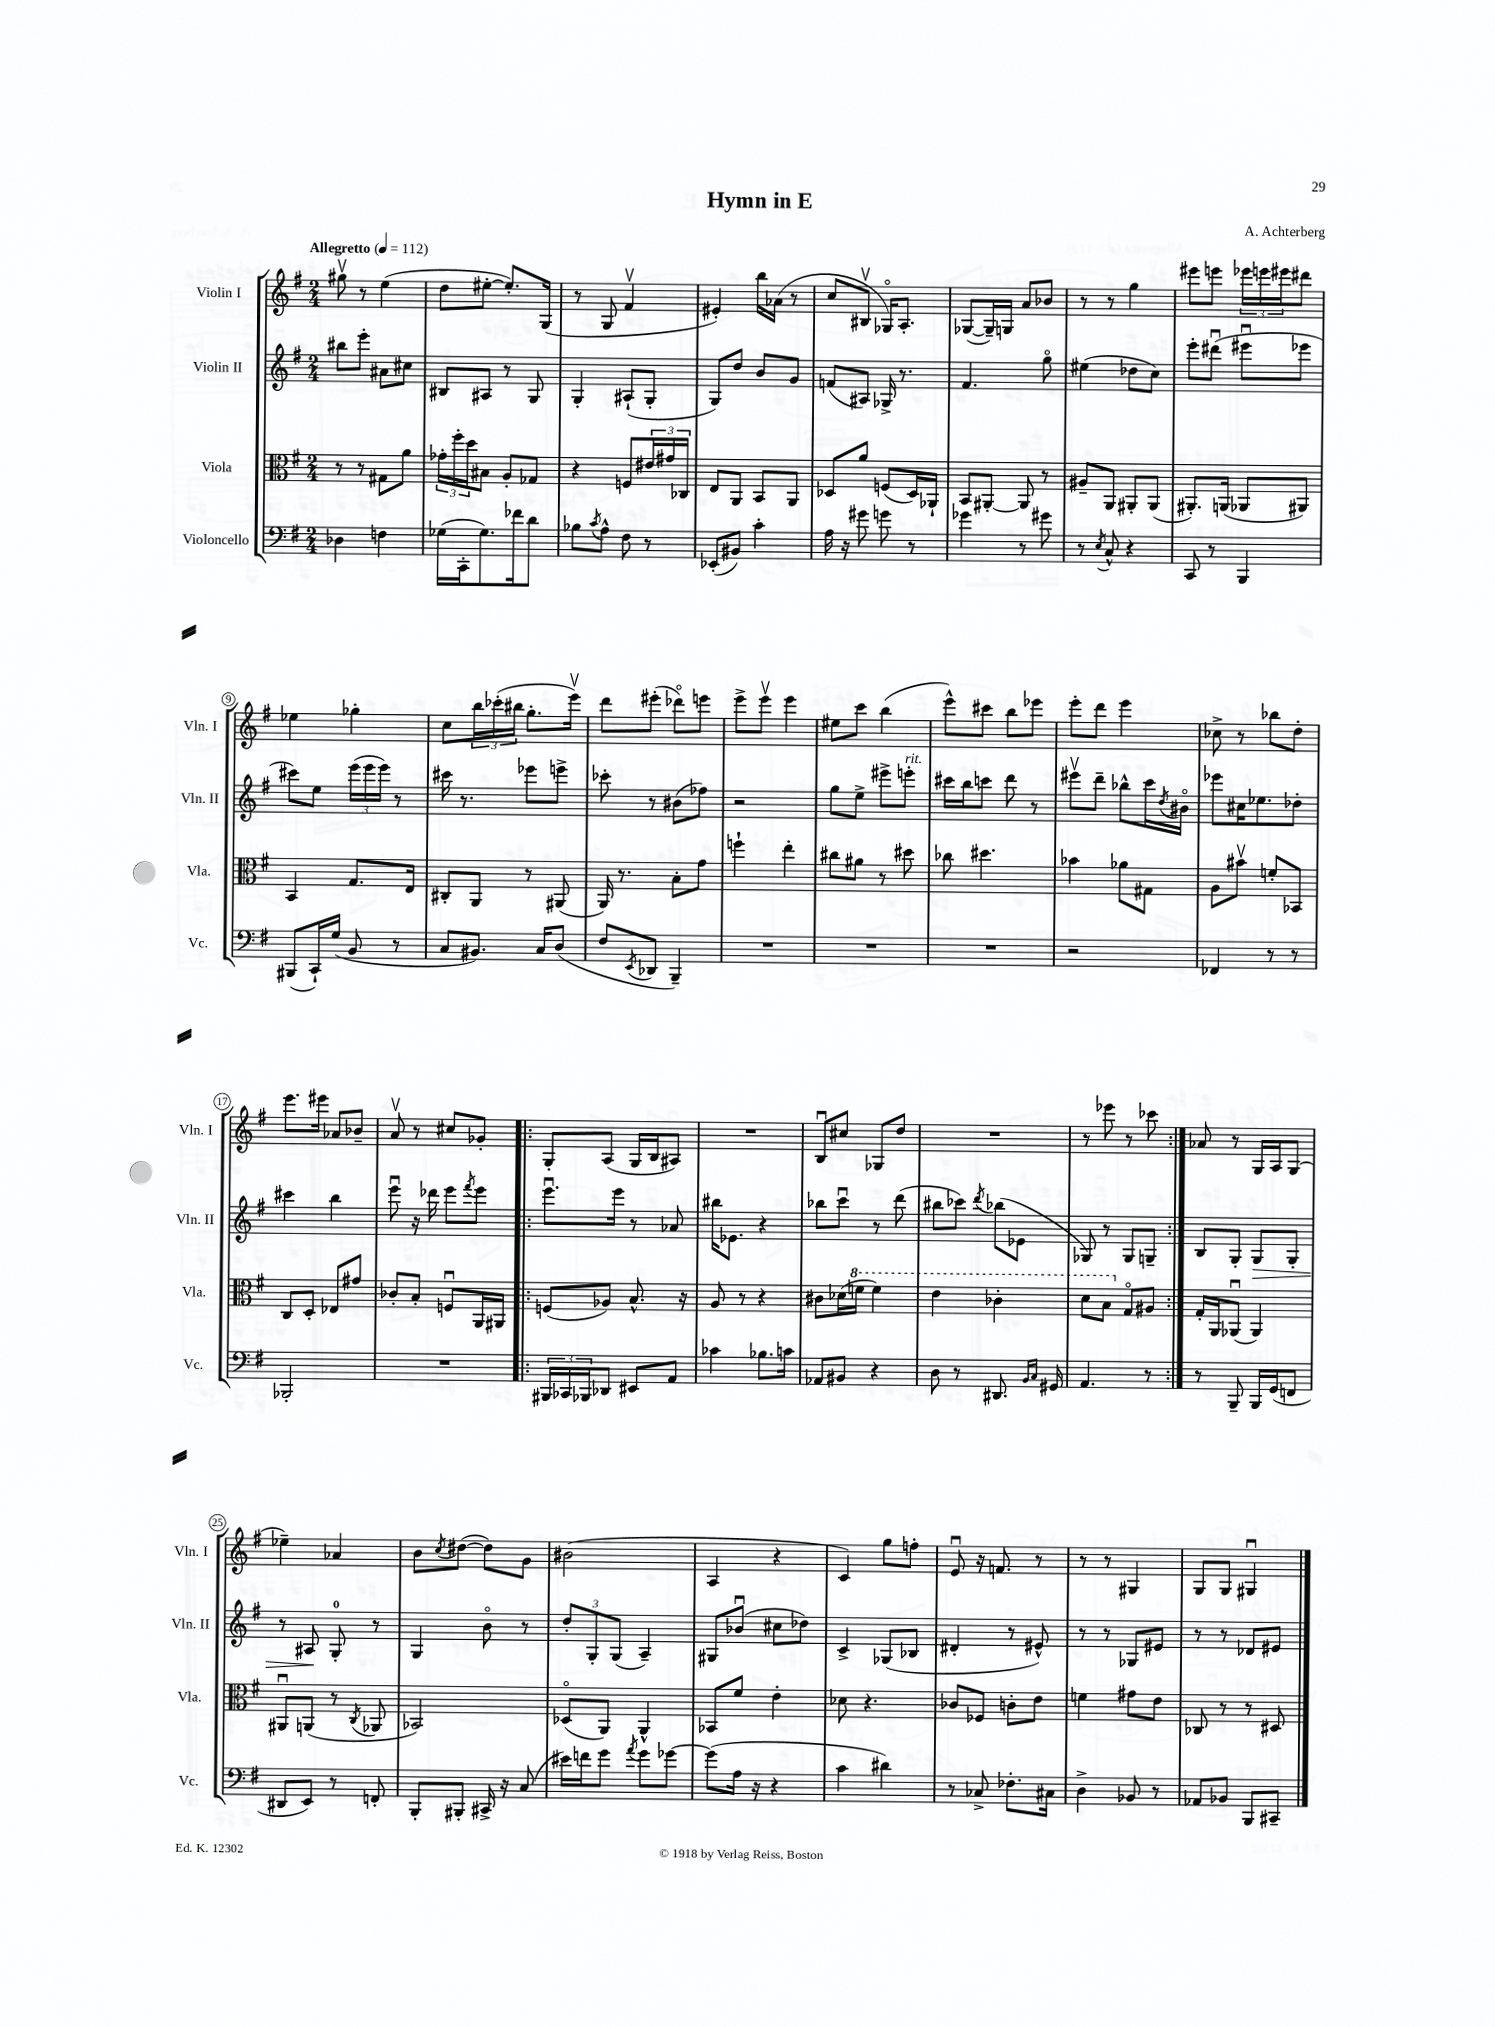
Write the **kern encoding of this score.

**kern	**kern	**kern	**kern
*staff4	*staff3	*staff2	*staff1
*clefF4	*clefC3	*clefG2	*clefG2
*k[f#]	*k[f#]	*k[f#]	*k[f#]
*M2/4	*M2/4	*M2/4	*M2/4
*MM112	*MM112	*MM112	*MM112
4D-	8r	8bb#	8gg#v
.	8r	8eee'	8r
4F	8G#	8a#	(4ee
.	8a	8cc#	.
=	=	=	=
(16G-	24g-'	8B#	8dd
.	24ff#'	.	.
16CC'	.	.	.
.	24dd	.	.
8.G-)	8B#	8A#	[8ee#'
.	8A'	8r	8.ee#'])
16f-	.	.	.
8d	8G-	8G	.
.	.	.	(16G
=	=	=	=
8B-	4r	4G'	8r
8qc	.	.	.
8A^^	.	.	8G
8F#	8F	(8A#`	4f#v
8r	24e#	8G'	.
.	24g#	.	.
.	24C-	.	.
=	=	=	=
(8EE-'	8E	8G)	4e#')
8BB#)	8AA	8dd	.
4c'	8BB	8b	16bb
.	.	.	(16a-
.	8AA	8g	8r
=	=	=	=
16A	8D-	(8f	8cc
16r	.	.	.
8g#	8a	8A#)	8B#v
8g	(8F	16G-^	16G-o)
.	.	8.r	8.A'
8r	16D-)	.	.
.	16AA-`	.	.
=	=	=	=
4g-	8BB	4.f#	([8G-
.	[8AA#'	.	16G-~])
.	.	.	16G
8r	8AA#]	.	8a
8g#	8r	8ggo	8b-
=	=	=	=
8r	8A#~	(4ee#	8r
8qE	.	.	.
8C^^	8AA	.	8r
4r	8AA#'	8dd-	4gg
.	(8AA#	8cc)	.
=	=	=	=
8CC	8.AA#')	8eee'	8eee#
8r	.	(8ddd#u	8eee
.	(16AA	.	.
4BBB	8AA-	8eee#u	24eee-
.	.	.	24eee
.	.	.	24eee#
.	8AA#)	8eee-	8ddd#
=	=	=	=
(8BBB#	4BB	8ccc#)	4ee-
16CC`)	.	8ee	.
(16G	.	.	.
8BB	8.G	(24eee	4gg-'
.	.	24eee	.
.	.	24eee)	.
8r	.	8r	.
.	16E	.	.
=	=	=	=
8C	8C#'	16ccc#	8cc
.	.	8.r	.
8.BB#)	8AA	.	24bb
.	.	.	(24ccc-'
.	.	.	24bb#
.	8r	8eee-	8.gg'
16C	.	.	.
(8D	(8AA#	8eee^	.
.	.	.	16eeev)
=	=	=	=
8F#	16AA)	8ccc-'	8ddd
.	8.r	.	.
8qEE	.	.	.
8DD-	.	8r	(8eee#'
4BBB~)	8B'	(8b#	8ddd-o)
.	8g	8ff-)	8eee
=	=	=	=
2r	4ff`	2r	8eee^
.	.	.	8eeev
.	4ee'	.	4eee
=	=	=	=
2r	8cc#	8gg	8ee#
.	8a#	8ee^	8ccc
.	8r	8eee#^	(4bb
.	8dd#	8eee'	.
=	=	=	=
2r	8cc-	16ccc#	8eee^^)
.	.	16bb	.
.	4.dd#	8ccc	8ccc#
.	.	8ddd	8bb
.	.	8r	8eee-
=	=	=	=
2r	4b-	8eee#v	8eee'
.	.	8ddd~	8ddd
.	8a-	8bb-^^	4eee
.	8G#	16ccc	.
.	.	8qdd	.
.	.	16b#o	.
=	=	=	=
4FF-	8A	8eee-	8cc-^
.	8b#v	16cc#	8r
.	.	8.ee-	.
8r	8f'	.	8bb-
8r	8BB-	8dd-'	8dd'
=	=	=	=
2BBB-'	8C	4ccc#	8.eee
.	8D'	.	.
.	.	.	16eee#
.	8E-	4bb	8a-
.	8g#	.	8b-~
=	=	=	=
2r	8c-'	8eeeu	8av
.	8B'	16r	8r
.	.	16ddd-	.
.	8Fu	8eee	8cc#
.	.	8qfff#	.
.	16AA	8eee	8g-'
.	16AA#	.	.
=!|:	=!|:	=!|:	=!|:
24BBB#	(8F	8.eeeu	8G'
24CC-	.	.	.
24BBB-	.	.	.
8DD-	8A-)	.	(8A
.	.	16eee	.
8EE#	8.B^^	8r	16G
.	.	.	16B
8AA	.	8a-	8A#)
.	16r	.	.
=	=	=	=
4c-	8A	16bb#	2r
.	.	8.e-	.
.	8r	.	.
8.B-	4r	4r	.
16c	.	.	.
=	=	=	=
8AA-	8c#	8bb-	8Bu
8BB#	(16d-	8cccu	8cc#
.	16ff	.	.
4r	4ff)	8r	8G-
.	.	(8ddd	8dd
=	=	=	=
8D	4ee	8bb#	2r
8r	.	8ccc-)	.
.	.	8qddd	.
8.DD#	4cc-'	(8bb-	.
.	.	8e-	.
16qqBB	.	.	.
16qqC	.	.	.
16GG#	.	.	.
=	=	=	=
4.AA	8dd	8G-)	8r
.	8b	8r	8eee-
.	8Go	8G-	8r
8r	8A#	8G~	8ccc-
=:|!	=:|!	=:|!	=:|!
8r	16G'	8B	8a-
.	16AA	.	.
8BBB~	(8AA-u	8G'	8r
16BBB	4AA-)	8G	16G
(16GG	.	.	16A
8FF	.	8G'	(8G
=	=	=	=
8DD#	8AA#u	8r	4ee-~)
8EE)	(8AA	8A#	.
8r	8r	8G'	4a-
.	8qC	.	.
8FF'	8AA-	8r	.
=	=	=	=
8BBB'	2BB-)	4G	8b
.	.	.	8qcc
8BBB#'	.	.	([8dd#
16CC#^	.	8bo	8dd#])
16r	.	.	.
(8C	.	8r	8g
=	=	=	=
16e#)	(8D-o	12dd'	(2b#
16f	.	.	.
.	.	12G'	.
8g	8AA)	.	.
.	.	(12G	.
8qa	.	.	.
8g	4AA^^	4A~)	.
[8g-	.	.	.
=	=	=	=
(8g-]	8BB-	8G#	4A
16A	8f#	(8b-u	.
16r	.	.	.
4r	4e'	8cc#	4r
.	.	8dd-)	.
=	=	=	=
4c	8d-	4c^	4c)
.	4.r	.	.
4d#)	.	(8G-	8gg
.	.	8B-	8ff'
=	=	=	=
8r	8c-	4d#'	8eu
8C-^	8F-	.	16r
.	.	.	8.f
8.F-'	8c'	8r	.
.	8e	8e#^^)	8r
16C#	.	.	.
=	=	=	=
4D^	4f	8r	8r
.	.	8r	8r
8BB-	8g#	8G-	4G#
8r	8e	8e#	.
=	=	=	=
8AA-	8C-	8r	8G
8BB-	8r	8r	8G
8BBB	8r	8d-	4G#u
8CC#~	8D#	8e#	.
==	==	==	==
*-	*-	*-	*-
